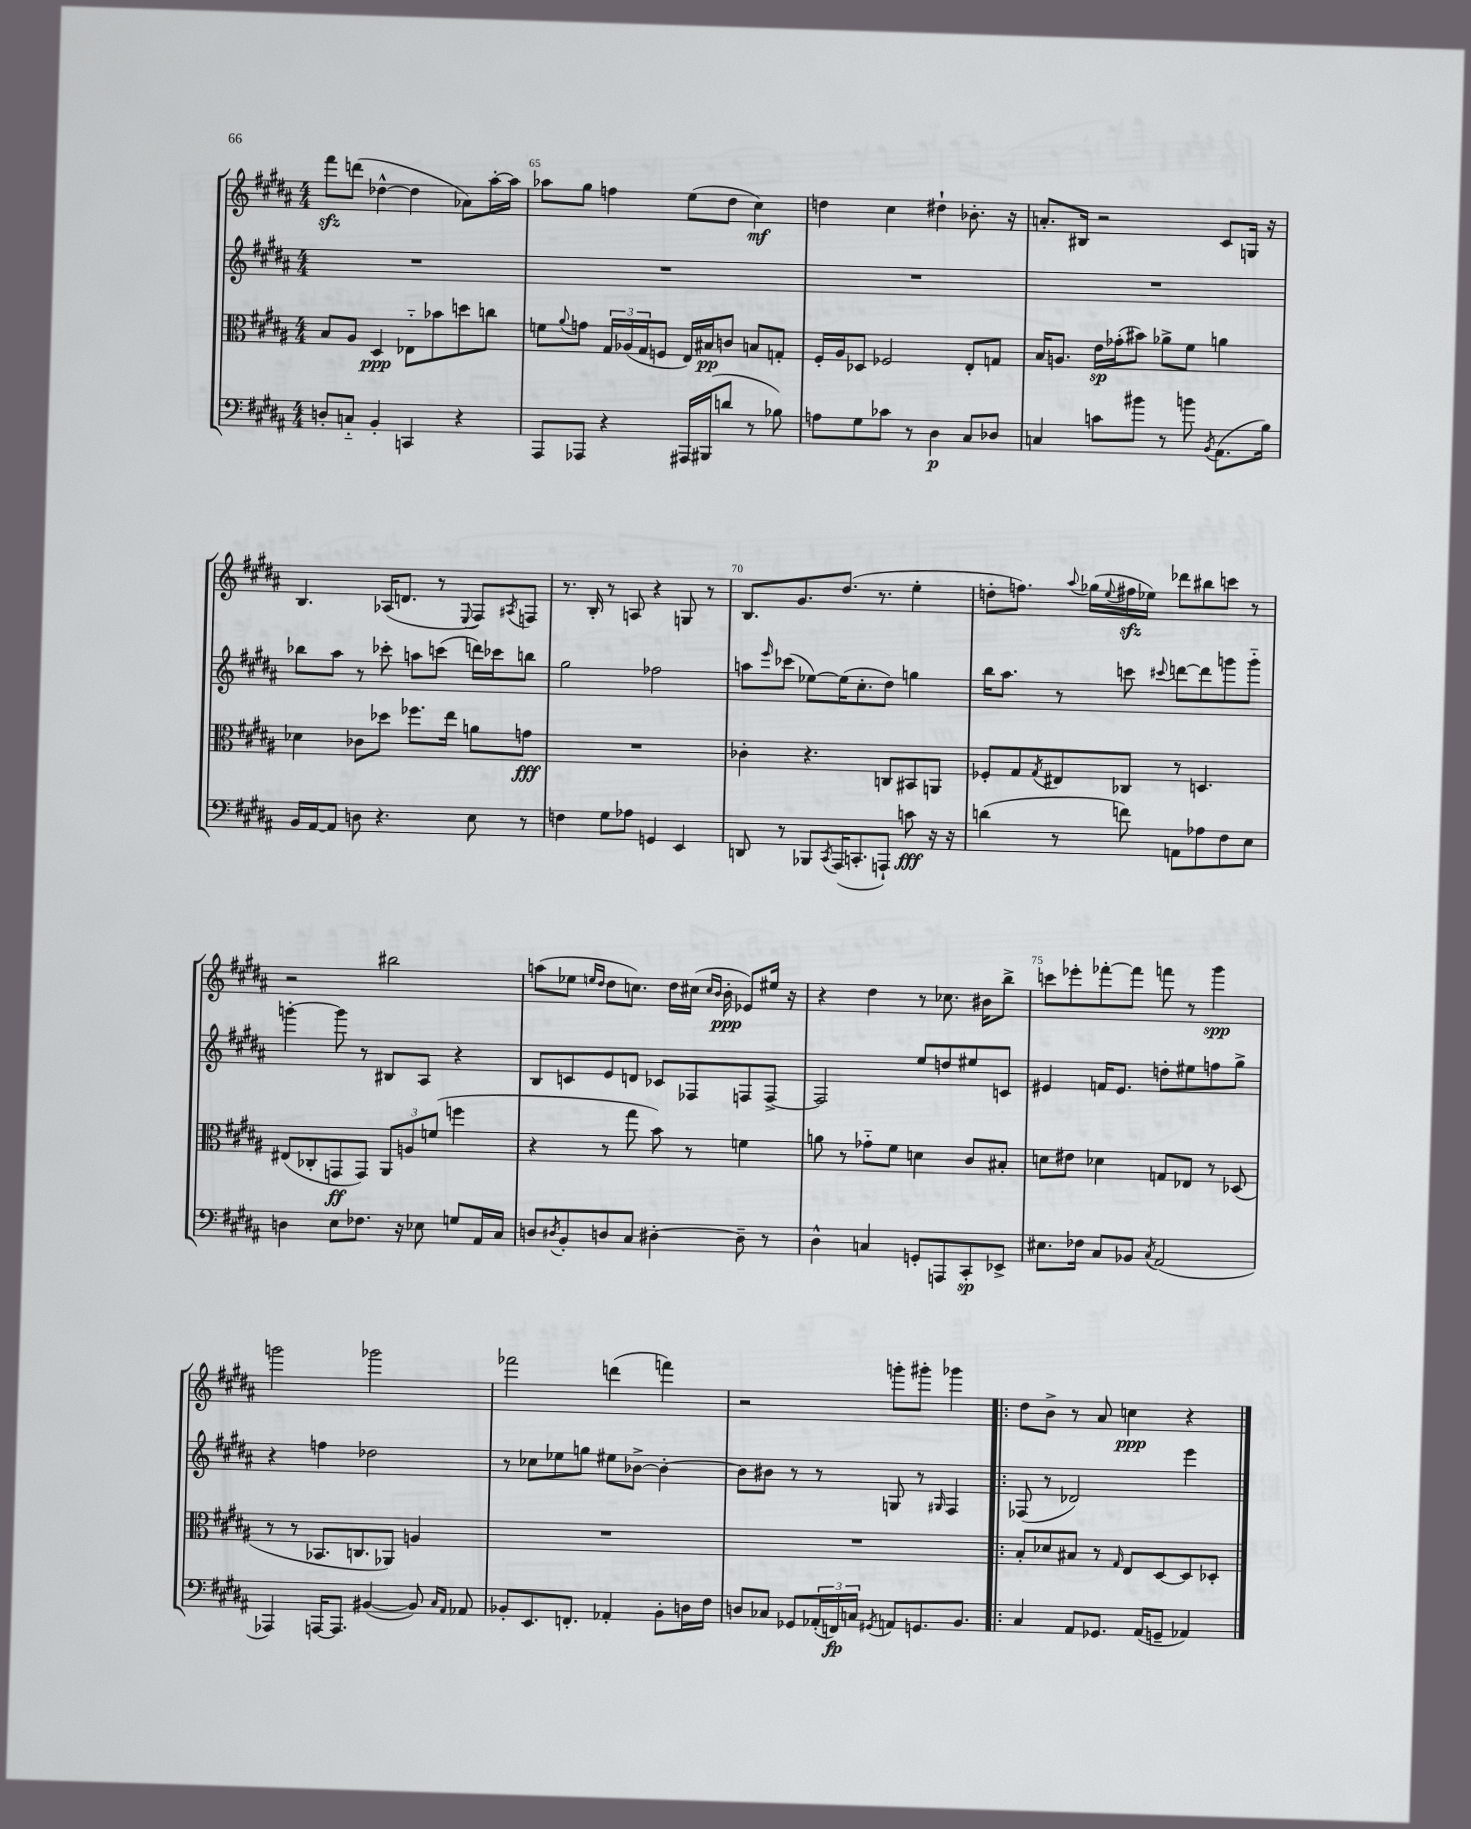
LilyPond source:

<<
\new StaffGroup <<
\new Staff = "s0" {
    \clef treble \key b \major \numericTimeSignature \time 4/4
    fis'''8\sfz d'''8( des''4~-^ des''4 aes'8) ais''16~-. ais''16 |
    aes''8 gis''8 f''4 e''8( dis''8 cis''4\mf) |
    d''4 cis''4 dis''4-! bes'8.-. r16 |
    a'8.-. bis16 r2 cis'8 g16 r16 |
    b4. aes16( d'8. r8 \appoggiatura { e8 } fis8) \acciaccatura { ais8 } f8 |
    r8. b16-. r8 a8 r4 g8 r8 |
    b8. gis'8. dis''8.( r8. e''4-. |
    d''8-. f''8.) \appoggiatura { ais''8 } ges''16( \appoggiatura { e''8 } fis''16\sfz ees''16) des'''8 bis''8 c'''8 r8 |
    r2 bis''2 |
    a''8( ees''8 \grace { e''16 dis''16 } dis''8 c''8.) dis''16 cis''16( \grace { cis''16 b'16 } b'16-.\ppp ees'8) eis''16 r16 |
    r4 dis''4 r8 ces''8. bis'16 b''8-> |
    c'''8 ees'''8-. fes'''8~-. fes'''8 f'''8 r8 gis'''4\spp |
    g'''2 ges'''2 |
    fes'''2 d'''4( f'''4) |
    r2 g'''8-. gis'''8-. ges'''4 |
    \bar ".|:" dis''8 b'8-> r8 ais'8 c''4\ppp r4 \bar "|." |
}
\new Staff = "s1" {
    \clef treble \key b \major \numericTimeSignature \time 4/4
    R1 |
    R1 |
    R1 |
    R1 |
    bes''8 ais''8 r8 ces'''8-. a''8 c'''8( d'''16) ces'''16 b''8 |
    gis''2 fes''2 |
    a''8 \grace { e'''16 } ces'''8( ees''8~) ees''16( cis''8.-. dis''8) g''4 |
    b''16 ais''8. r8 c'''8 \appoggiatura { cis'''8 } d'''8~ d'''8 g'''8 g'''8-_ |
    g'''4~-. g'''8 r8 bis8 ais8 r4 |
    b8 c'8 e'8 d'8 ces'8 fes8 f8 f8~-> |
    f2 e''8 d''8 eis''8 c'8 |
    eis'4 f'16 eis'8. d''8-. eis''8 f''8 gis''8-> |
    r4 f''4 des''2 |
    r8 ces''8 ees''8 g''8 eis''8 bes'8~-> bes'4~-. |
    bes'8 bis'8 r8 r8 g8 r8 \grace { gis16 } fis4 |
    \bar ".|:" fes8( r8 des'2) e'''4 \bar "|." |
}
\new Staff = "s2" {
    \clef alto \key b \major \numericTimeSignature \time 4/4
    b8 ais8 dis4\ppp ees8-_ bes'8 d''8 c''8 |
    f'8 \appoggiatura { ais'8 } g'8 \tuplet 3/2 { gis16 aes16( gis16 } f8 e16) bis16\pp c'8 b8 g8-. |
    fis16-. ais16 des8 fes2 e8-. g8 |
    b16 a8. e'16\sp ges'16-.( bis'8) aes'8-> fis'8 a'4 |
    des'4 ces'8 des''8 fes''8. e''16 a'8 g'8\fff |
    R1 |
    ces'4-. r4. c8 bis,8 a,8 |
    fes8-. gis8 \acciaccatura { gis8 } eis8 ces8 r8 d4. |
    eis8( ces8-. g,8\ff g,8) \tuplet 3/2 { ais,8 a8 f'8( } f''4 |
    r4 r8 gis''8 b'8) r8 f'4 |
    a'8 r8 ges'8-_ fis'8 d'4 cis'8 bis8-. |
    d'8 eis'8 des'4 g8 ees8 r8 des8( |
    r8 r8 bes,8. c8. aes,8) a4 |
    R1 |
    R1 |
    \bar ".|:" b8-. des'8 bis8 r8 \grace { gis16 } e8 dis8~ dis8 des8-. \bar "|." |
}
\new Staff = "s3" {
    \clef bass \key b \major \numericTimeSignature \time 4/4
    d8-. c8-_ b,4-. c,4 r4 |
    ais,,8 aes,,8 r4 ais,,16 bis,,16( d'8 r8 bes8) |
    a8 gis8 ces'8 r8 dis4\p cis8 des8 |
    c4 c'8 bis'8 r8 b'8 \acciaccatura { b,8 } ais,8.( b16) |
    b,16 ais,16~ ais,8 d8 r4. e8 r8 |
    f4 gis8 aes8 g,4 e,4 |
    d,8 r8 bes,,8 \acciaccatura { cis,8 } ais,,16( c,8.-. a,,8-!) c'8\fff r16 r16 |
    d'4( r8 f'8) a,8 aes8 fis8 e8 |
    d4 e8 fes8. r16 ees8 g8 ais,16 cis16 |
    d8 \acciaccatura { dis8 } b,8-. d8 cis8 dis4~-. dis8-- r8 |
    dis4-^ c4 g,8-. a,,8 cis,8-.\sp ees,8-> |
    eis8. fes16 cis8 bes,8 \acciaccatura { cis8 } ais,2( |
    aes,,4) a,,16~ a,,8. bis,4~( bis,8) \grace { cis16 ais,16 } aes,8 |
    bes,8-. e,8. f,8.-. aes,4-. bes,8-. d16 fis16 |
    d8 ces8 ges,8 \tuplet 3/2 { aes,16-.( f,16\fp) c16 } \acciaccatura { gis,8 } a,8 g,8. b,8. |
    \bar ".|:" cis4 ais,8 ges,8. ais,16( g,8-- aes,4) \bar "|." |
}
>>
>>
\layout { \context { \Score currentBarNumber = #64 \override BarNumber.break-visibility = ##(#f #t #t) barNumberVisibility = #(every-nth-bar-number-visible 5) } }
